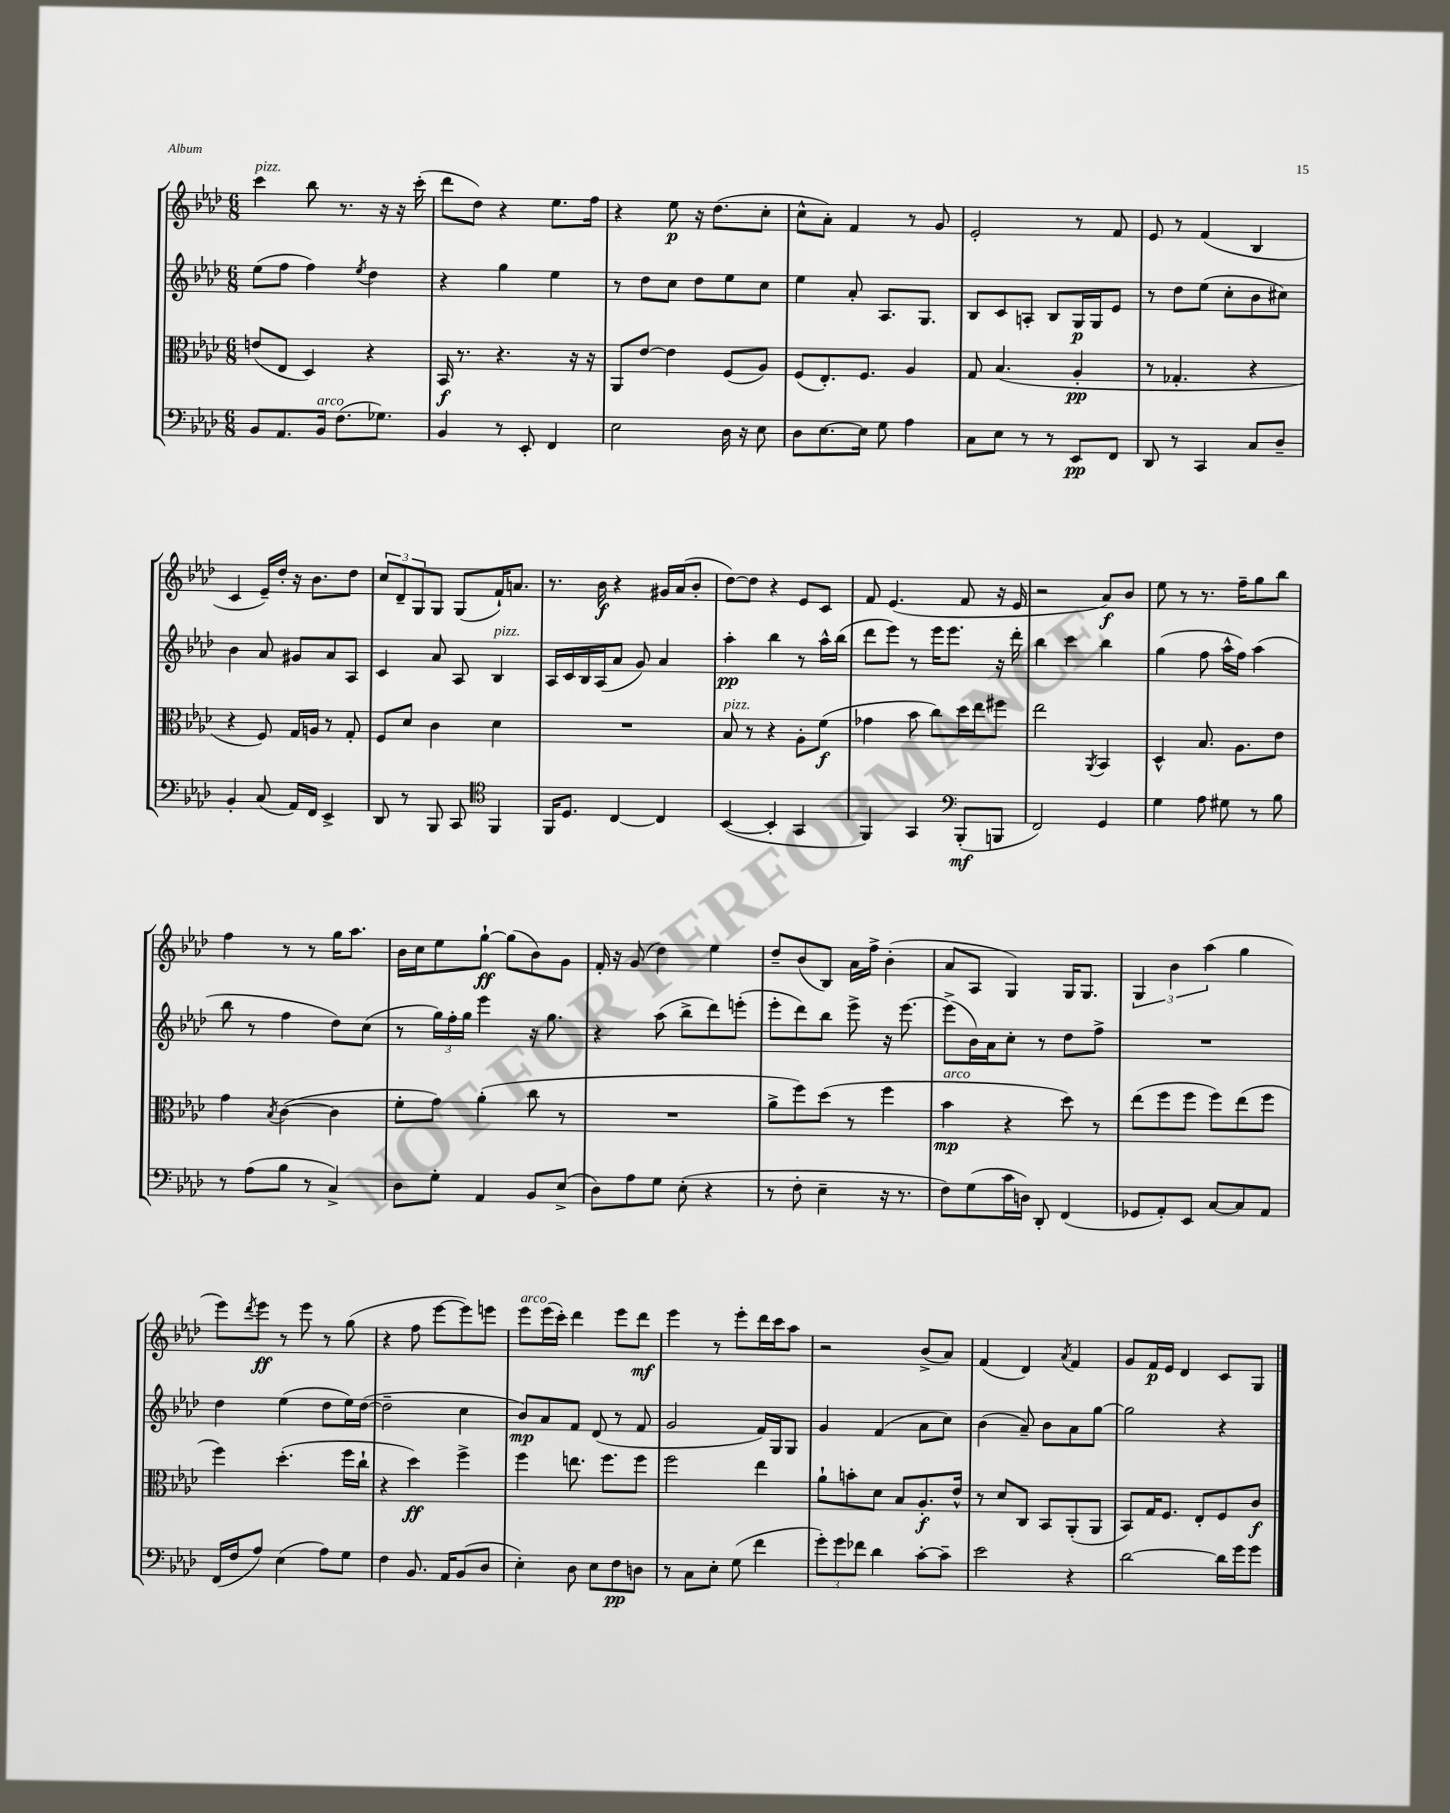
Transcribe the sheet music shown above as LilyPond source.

<<
\new StaffGroup <<
\new Staff = "s0" {
    \clef treble \key aes \major \numericTimeSignature \time 6/8
    c'''4^\markup { \italic "pizz." } bes''8 r8. r16 r16 c'''16-.( |
    des'''8 des''8) r4 ees''8. f''16 |
    r4 ees''8\p r16 des''8.( c''8-. |
    c''8-^ aes'8-.) f'4 r8 g'8 |
    ees'2-. r8 f'8 |
    ees'8 r8 f'4( bes4 |
    c'4 ees'16--) des''16-. r16 bes'8. des''8 |
    \tuplet 3/2 { c''8 des'8-- g8 } g8 g8( f'16-!) a'8. |
    r8. bes'16\f r4 gis'16 aes'16( bes'8-. |
    des''8~) des''8 r4 ees'8 c'8 |
    f'8 ees'4.( f'8 r16 ees'16 |
    r2 aes'8\f) bes'8 |
    ees''8 r8 r8. f''16-- g''8 bes''8 |
    f''4 r8 r8 g''16 aes''8. |
    bes'16 c''16 ees''8 g''8~-!\ff g''8( bes'8) g'8 |
    f'16-. r16 g'8( des''4) ees''4 |
    des''8-- bes'8( bes8) aes'16 f''16-> bes'4-.( |
    aes'8 aes8 g4) g16 g8. |
    \tuplet 3/2 { g4 bes'4 aes''4( } g''4 |
    ees'''8) \acciaccatura { des'''8 } ees'''8\ff r8 ees'''8 r8 g''8( |
    r4 f''8 ees'''8~ ees'''8) e'''8 |
    ees'''8^\markup { \italic "arco" } ees'''16( c'''16-.) des'''4 ees'''8 des'''8\mf |
    ees'''4 r8 ees'''8-. des'''16 c'''16 aes''8 |
    r2 bes'8->( aes'8) |
    f'4( des'4) \acciaccatura { aes'8 } f'4 |
    g'8 f'16\p ees'16 des'4 c'8 g8 \bar "|." |
}
\new Staff = "s1" {
    \clef treble \key aes \major \numericTimeSignature \time 6/8
    ees''8( f''8 f''4) \acciaccatura { ees''8 } des''4 |
    r4 g''4 ees''4 |
    r8 des''8 c''8 des''8 ees''8 c''8 |
    ees''4 aes'8-. aes8. g8. |
    bes8 c'8 a8-. bes8 g16\p g16 ees'8 |
    r8 des''8 ees''8( c''8-. bes'8 cis''8) |
    bes'4 aes'8 gis'8 aes'8 aes8 |
    c'4 aes'8 aes8 bes4^\markup { \italic "pizz." } |
    aes16 c'16 bes16 aes16( aes'8 g'8) aes'4 |
    aes''4-.\pp bes''4 r8 aes''16-^ bes''16( |
    des'''8 ees'''8) r8 ees'''16 ees'''8. r16 des'''16-. |
    bes''4 c'''4 bes''4 |
    g''4( f''8 aes''16-^ f''16) aes''4( |
    bes''8 r8 f''4 des''8) c''8( |
    r8 \tuplet 3/2 { g''16) f''16-. g''16 } ees'''4 r16 g''8. |
    r4 aes''8( bes''8-> des'''8) e'''8-.( |
    ees'''8-. des'''8) bes''8 ees'''8-> r16 ees'''8.~ |
    ees'''8->( bes'16) aes'16 c''8-. r8 des''8 f''8-> |
    R2. |
    des''4 ees''4( des''8 ees''16) des''16~( |
    des''2-- c''4 |
    bes'8\mp) aes'8 f'8 des'8( r8 f'8 |
    g'2 f'16) g16 g8 |
    g'4 f'4( aes'8 c''8) |
    bes'4( aes'8--) bes'8 aes'8 g''8~ |
    g''2 r4 \bar "|." |
}
\new Staff = "s2" {
    \clef alto \key aes \major \numericTimeSignature \time 6/8
    e'8( ees8 des4) r4 |
    bes,16\f r8. r4. r16 r16 |
    aes,8 ees'8~ ees'4 f8( aes8) |
    f8( ees8.-.) f8. aes4 |
    g8 bes4.( aes4-.\pp |
    r8 ges4.-. r4 |
    r4 f8) g16 a16 r8 g8-. |
    f8 des'8 c'4 des'4 |
    R2. |
    bes8^\markup { \italic "pizz." } r8 r4 aes8-. f'8\f( |
    ges'4 bes'8 c''8) des''16 ees''16 fis''8 |
    ees''2 \acciaccatura { aes,8 } bes,4 |
    des4-^ bes8. aes8. ees'8 |
    g'4 \acciaccatura { bes8 } c'4~( c'4 |
    f'8-. g'8) aes'4-.( c''8 r8 |
    R2. |
    aes'8-> f''8) des''8( r8 f''4 |
    bes'4\mp^\markup { \italic "arco" } r4 des''8) r8 |
    ees''8( f''8 f''8 f''8) ees''8( f''8 |
    f''4) des''4.-.( f''16 c''16-! |
    r4 des''4\ff) f''4-> |
    f''4 e''8. f''8. f''8 |
    f''2 ees''4 |
    aes'8-! b'8-. des'8 bes8 aes8.-.\f ees'16-^ |
    r8 des'8 c8 bes,8 aes,8-.( aes,8 |
    bes,8) g16 f8. ees8-. f8 c'8\f \bar "|." |
}
\new Staff = "s3" {
    \clef bass \key aes \major \numericTimeSignature \time 6/8
    bes,8 aes,8. bes,16^\markup { \italic "arco" } f8.( ges8.) |
    bes,4 r8 ees,8-. f,4 |
    ees2 des16 r16 ees8 |
    des8 ees8.~ ees16 g8 aes4 |
    c8 ees8 r8 r8 ees,8\pp f,8 |
    des,8 r8 c,4 c8 des8-- |
    bes,4-. c8( aes,16) f,16 ees,4-> |
    des,8 r8 bes,,8 c,8 \clef tenor f,4 |
    f,16 des8. c4~ c4 |
    bes,4~( bes,4-. g,4 |
    f,4) g,4 \clef bass bes,,8-.\mf( b,,8 |
    f,2) g,4 |
    g4 aes8 gis8 r8 bes8 |
    r8 aes8( bes8 r8 c4->) |
    des8 g8-. aes,4 bes,8 ees8->( |
    des8) aes8 g8 ees8-.( r4 |
    r8 f8-. ees4-- r16 r8. |
    f8) g8( c'16 d16) des,8-. f,4( |
    ges,8 aes,8-.) ees,8 c8~ c8 aes,8 |
    f,16( f16 aes8) ees4( aes8) g8 |
    f4 bes,8. aes,16 bes,8( des8 |
    ees4-.) des8 ees8 f8\pp d8 |
    r8 c8 ees8-. g8( f'4 |
    \tuplet 3/2 { g'8-.) g'8 fes'8 } des'4 c'8~-. c'8-- |
    ees'2 r4 |
    des'2~ des'16 g'16 g'8 \bar "|." |
}
>>
>>
\layout { \context { \Score \remove "Bar_number_engraver" } }
